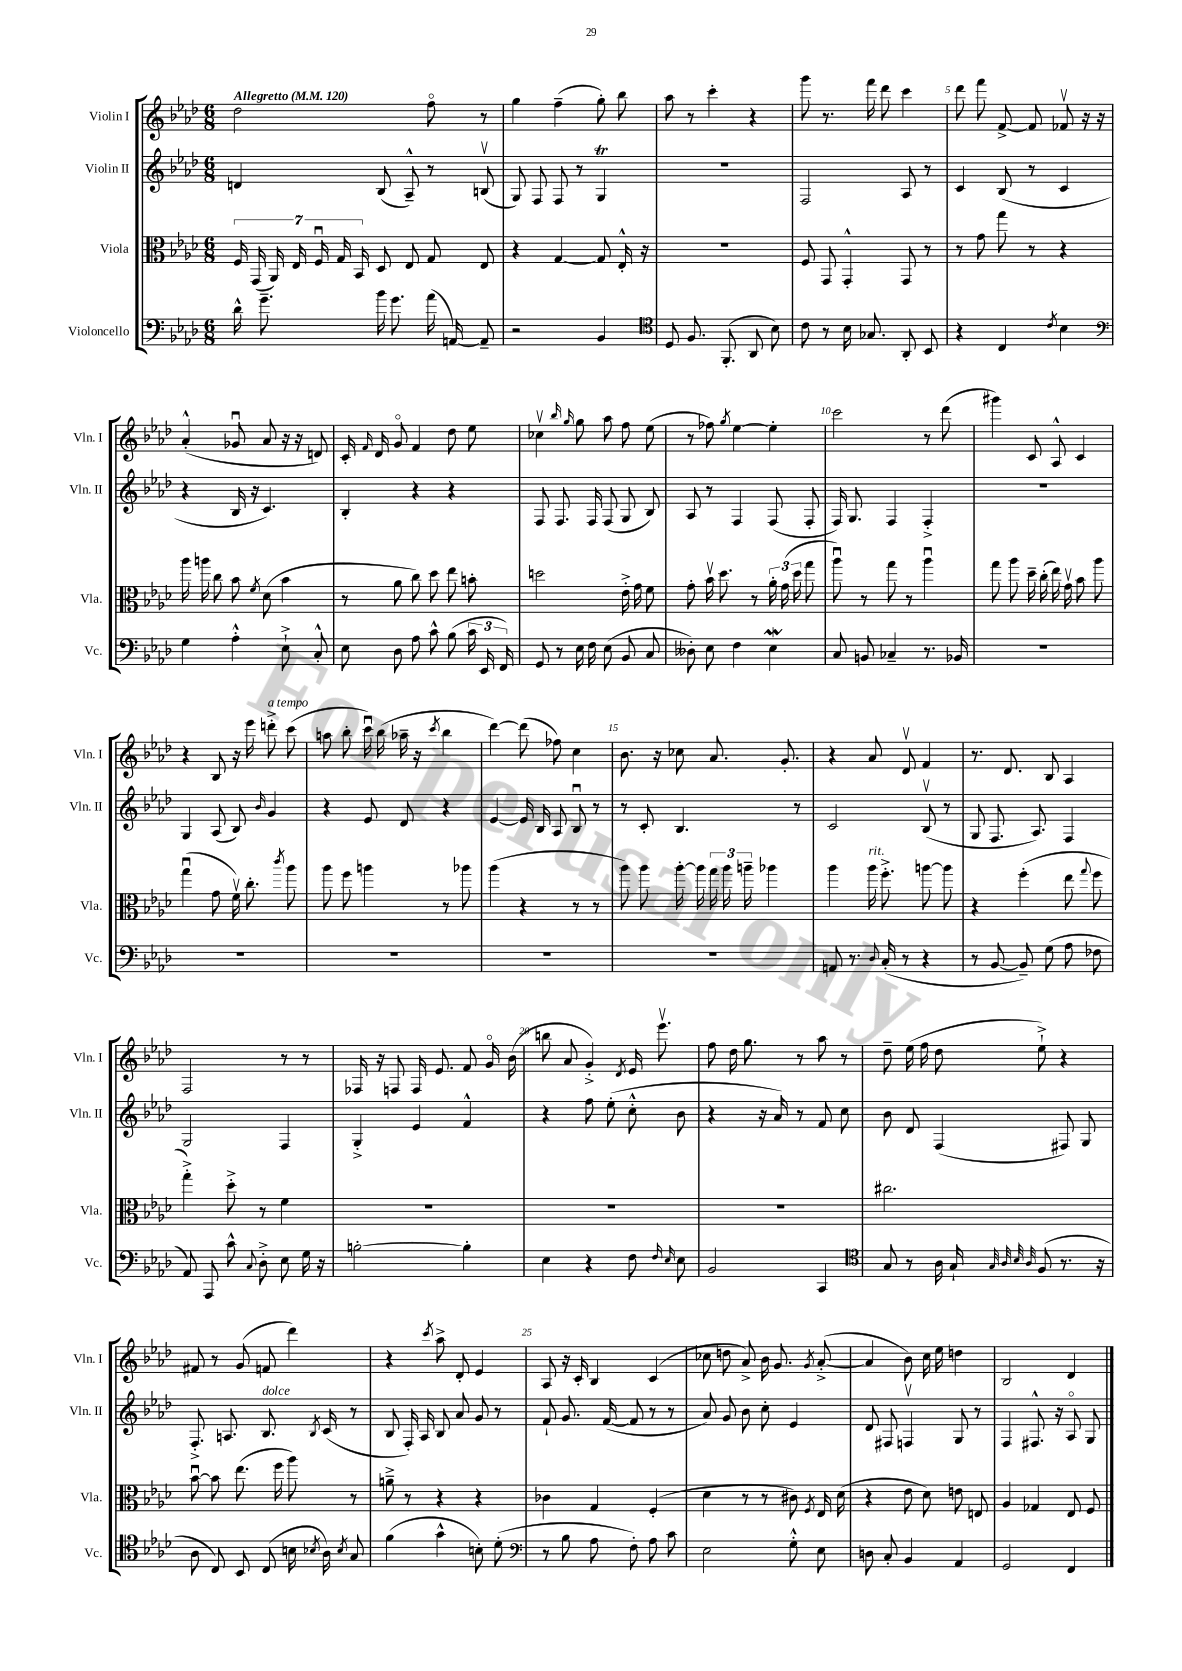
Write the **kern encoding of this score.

**kern	**kern	**kern	**kern
*staff4	*staff3	*staff2	*staff1
*clefF4	*clefC3	*clefG2	*clefG2
*k[b-e-a-d-]	*k[b-e-a-d-]	*k[b-e-a-d-]	*k[b-e-a-d-]
*M6/8	*M6/8	*M6/8	*M6/8
*MM120	*MM120	*MM120	*MM120
16d-^^\	28F/	4d/	2dd-\
.	(28GG/	.	.
8.g~\	.	.	.
.	28AA-/)	.	.
.	28E-/	.	.
.	28Fu/	.	.
.	28G/	.	.
.	28BB-/	.	.
16b-\	8D-/	(8B-/	.
8.g\	.	.	.
.	8E-/	8A-~^^/)	.
(16a-\	8G/	8r	8ffo\
[16AA/)	.	.	.
8AA~/]	8E-/	(8Bv/	8r
=	=	=	=
2r	4r	8G/)	4gg\
.	.	8F/	.
.	[4G/	8F/	(4ff~\
.	.	8r	.
4BB-/	8G/]	4G/	8gg'\)
.	16E-'^^/	.	8bb-\
.	16r	.	.
=	=	=	=
*clefC4	*	*	*
8D-/	2.r	2.r	8aa-\
8.F/	.	.	8r
.	.	.	4ccc'\
(8.FF'/	.	.	.
8AA-/	.	.	4r
8B-\)	.	.	.
=	=	=	=
8c\	8F/	2F/	8ggg\
8r	8GG/	.	8.r
16B-\	4GG'^^/	.	.
8.G-/	.	.	16fff\
.	.	.	8ddd-\
8AA-'/	8GG/	8A-/	4ccc\
8BB-/	8r	8r	.
=	=	=	=
4r	8r	4c/	8ddd-\
.	8g\	.	8fff\
4C/	8gg\	(8B-/	[8f^/
.	8r	8r	8f/]
8qc/	.	.	.
4B-\	4r	4c/	8f-v/
.	.	.	16r
.	.	.	16r
=	=	=	=
*clefF4	*	*	*
4G\	16aa-\	4r	(4a-'^^/
.	16aa\	.	.
.	8cc\	.	.
4A-'^^\	8b-\	16B-/	8g-u/
.	.	16r	.
.	8qf/	.	.
.	(8d-\	4.c/)	8a-/
8E-`^\	4b-\	.	16r
.	.	.	16r
8C'^^/	.	.	8d/)
=	=	=	=
8E-\	8r	4B-'/	16c'/
.	.	.	16qqf/
.	.	.	16d-/
8D-\	8a-\	.	8go/
8A-\	8cc\)	4r	4f/
8c^^\	8dd-\	.	.
(8B-\	8ee-\	4r	8dd-\
24c\	8b'\	.	8ee-\
24EE-/	.	.	.
24FF/)	.	.	.
=	=	=	=
8GG/	2dd\	8F/	4cc-v\
8r	.	8.F/	.
.	.	.	16qqbb-/
.	.	.	16qqgg/
16E-\	.	.	8gg\
16F\	.	16F/	.
(8E-\	.	(8F/	8aa-\
8BB-/	16e-'^\	8G/	8ff\
.	16g\	.	.
8C/	8f\	8B-/)	(8ee-\
=	=	=	=
8D--'\)	8g'\	8A-/	8r
8E-\	16b-v\	8r	8ff-\)
.	8.dd-\	.	.
.	.	.	8qgg/
4F\	.	4F/	[4ee-\
.	8r	.	.
4E-\	24a-'\	(8F/	4ee-'\]
.	(24g\	.	.
.	24dd-\	.	.
.	8gg\	8F'/	.
=	=	=	=
8C/	8aa-u\)	16F/)	2ccc\
.	.	8.G/	.
8BB/	8r	.	.
4C-~/	8gg\	4F/	.
.	8r	.	.
8.r	4aa-u\	4F'^/	8r
.	.	.	(8ddd-\
16BB-/	.	.	.
=	=	=	=
2.r	8gg\	2.r	4ggg#\)
.	8aa-\	.	.
.	16dd-~\	.	8c/
.	(16cc'\	.	.
.	16ee-\)	.	8A-^^/
.	16gv\	.	.
.	8b-\	.	4c/
.	8aa-\	.	.
=	=	=	=
2.r	(4ggu\	4G/	4r
.	8g\	(8A-/	8B-/
.	16fv\)	8B-/)	16r
.	8.cc'\	.	16eee-\
.	.	16qqb-/	.
.	.	4g/	8ddd'^\
.	8qccc/	.	.
.	8aa-\	.	(8ccc\
=	=	=	=
2.r	8aa-\	4r	8aa\
.	8ff\	.	8bb-'\
.	4aa\	8e-/	16cccu\)
.	.	.	(16bb-\
.	.	8d-/	16aa-~\
.	.	.	16r
.	.	.	8qccc/
.	8r	4r	4bb-\
.	8aa-\	.	.
=	=	=	=
2.r	(4aa-\	[4e-/	[4ddd-\)
.	4r	16e-/]	(8ddd-\]
.	.	16B-/	.
.	.	8A-/	8ff-\)
.	8r	8B-u/	4cc\
.	8r	8r	.
=	=	=	=
2.r	8aa-\)	8r	8.b-\
.	8aa-\	8c'/	.
.	.	.	16r
.	[16aa-'\	4.B-/	8cc-\
.	16aa-\]	.	.
.	24gg\	.	8.a-/
.	24aa-\	.	.
.	24aa~\	.	.
.	4aa-\	.	.
.	.	.	8.g'/
.	.	8r	.
=	=	=	=
8AA/	4aa-\	2c/	4r
8.r	.	.	.
.	16aa-\	.	8a-/
8qqD-/	.	.	.
(16C'/	8.ff'^\	.	.
8r	.	.	8d-v/
4r	[8aa\	(8B-v/	4f/
.	8aa\]	8r	.
=	=	=	=
8r	4r	8G/	8.r
[8BB-/	.	8.F/	.
.	.	.	8.d-/
8BB-~/])	(4ff'\	.	.
.	.	8.A-/)	.
(8G\	.	.	8B-/
8A-\	8ee-\	4F/	4A-/
.	8qqgg/	.	.
8F-\	8ff\	.	.
=	=	=	=
8AA-/)	4gg'^\)	2G/	2F/
8AAA-/	.	.	.
8c^^\	8dd-'^\	.	.
8qqC/	.	.	.
8D-'^\	8r	.	.
8E-\	4f\	4F/	8r
16G\	.	.	8r
16r	.	.	.
=	=	=	=
[2B'\	2.r	4G'^/	16F-/
.	.	.	16r
.	.	.	8F/
.	.	4e-/	16F/
.	.	.	8.e-/
4B'\]	.	4f^^/	8f/
.	.	.	16go/
.	.	.	(16b-\
=	=	=	=
4E-\	2.r	4r	8bb\
.	.	.	8a-/
4r	.	8ff\	4g'^/)
.	.	(8ee-'\	.
.	.	.	8qd-/
8F\	.	8cc'^^\	16e-/
.	.	.	8.eee-v\
16qqF/	.	.	.
16qqE-/	.	.	.
8E-\	.	8b-\	.
=	=	=	=
2BB-/	2.r	4r	8ff\
.	.	.	16dd-\
.	.	.	8.gg\
.	.	16r	.
.	.	16a-/)	.
.	.	8r	8r
4CC/	.	8f/	8aa-\
.	.	8cc\	8r
=	=	=	=
*clefC4	*	*	*
8G/	2.cc#\	8b-\	8dd-~\
8r	.	8d-/	(16ee-\
.	.	.	16ff\
16A-\	.	(4F/	8dd-\
16G`/	.	.	.
32qqG/	.	.	.
32qqA-/	.	.	.
32qqB-/	.	.	.
32qqA-/	.	.	.
(8F/	.	.	8ee-`^\)
8.r	.	8F#/)	4r
.	.	8G/	.
16r	.	.	.
=	=	=	=
8A-\	[8b-u\	8.F'^/	8f#/
8C/)	8b-\]	.	8r
.	.	8.A/	.
8BB-/	(8.ee-\	.	(8g/
(8C/	.	8.B-/	8f/
.	16ff\	.	.
16B\	8aa-\)	.	4ddd-\)
8qB-/	.	8qB-/	.
16A-\)	.	(16c/	.
8qB-/	.	.	.
8G/	8r	8r	.
=	=	=	=
(4f\	8a~^\	8B-/	4r
.	8r	16F'/)	.
.	.	16A-/	.
.	.	.	8qccc/
4g^^\	4r	8B-/	8aa-^\
.	.	8a-/	8d-'/
8B'\)	4r	8g/	4e-/
(8d-'\	.	8r	.
=	=	=	=
*clefF4	*	*	*
8r	4c-\	8f`/	8A-/
8B-\	.	8.g/	16r
.	.	.	16c'/
8A-\	4G/	.	4B-/
.	.	([16f/	.
8F'\)	.	8f/]	.
8A-\	(4F'/	8r	(4c/
8c\	.	8r	.
=	=	=	=
2E-\	4d-\	8a-/)	8cc-\
.	.	8g/	8dd\
.	8r	8b-\	8a-^/)
.	8r	8cc'\	16b-\
.	.	.	8.g/
8G'^^\	8c#\)	4e-/	.
.	8qF/	.	8qg/
8E-\	16E-/	.	([8a-'^/
.	(16d-\	.	.
=	=	=	=
8D\	4r	8d-/	4a-/]
8C'/	.	8F#/	.
4BB-/	8e-\	4Fv/	8b-\)
.	8d-\)	.	16cc\
.	.	.	16ee-\
4AA-/	8e\	8G/	4dd\
.	8E/	8r	.
=	=	=	=
2GG/	4A-/	4F/	2B-/
.	4G-/	8.F#^^/	.
.	.	16r	.
4FF/	8E-/	8A-o/	4d-/
.	8F/	8G/	.
==	==	==	==
*-	*-	*-	*-
